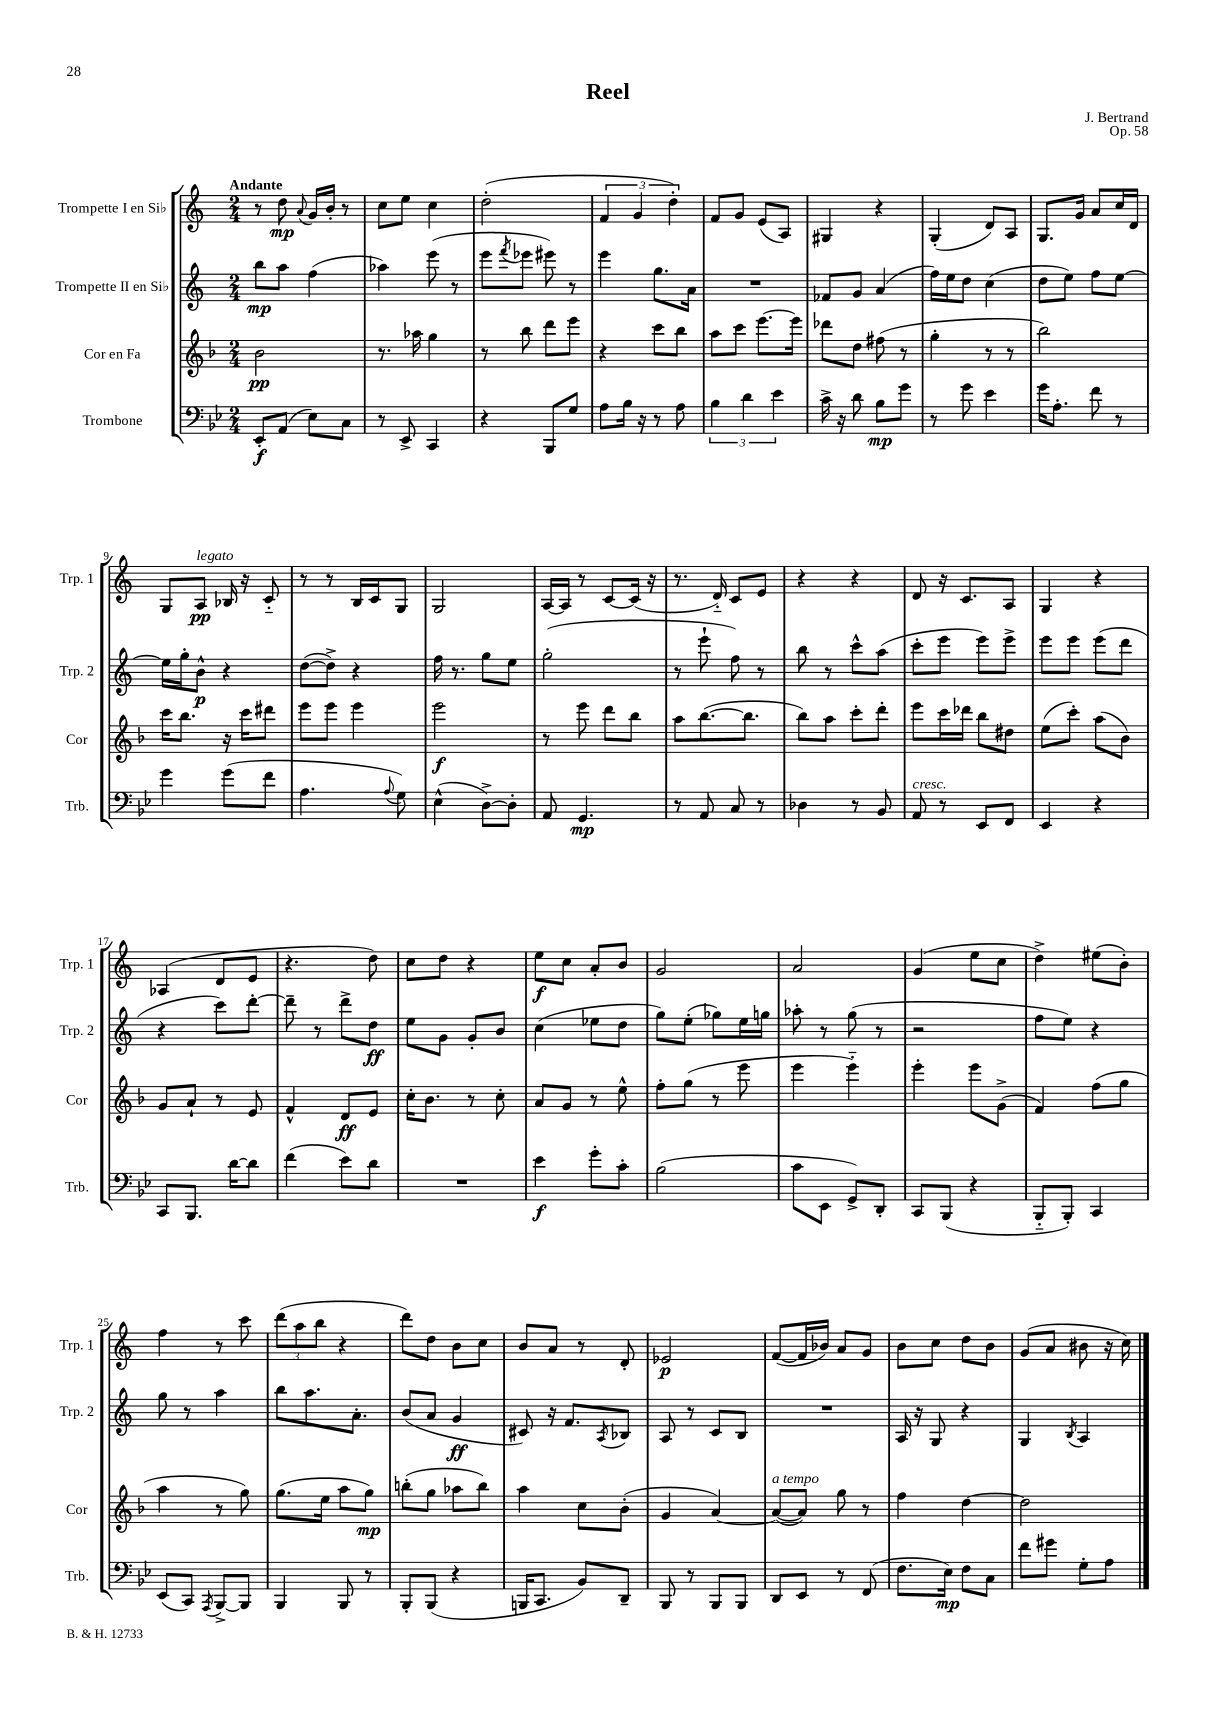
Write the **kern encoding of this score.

**kern	**dynam	**kern	**dynam	**kern	**dynam	**kern	**dynam
*part4	*part4	*part3	*part3	*part2	*part2	*part1	*part1
*staff4	*staff4	*staff3	*staff3	*staff2	*staff2	*staff1	*staff1
*I"Trombone	*	*I"Cor en Fa	*	*I"Trompette II en Si♭	*	*I"Trompette I en Si♭	*
*I'Trb.	*	*I'Cor	*	*I'Trp. 2	*	*I'Trp. 1	*
*clefF4	*	*clefG2	*	*clefG2	*	*clefG2	*
*k[b-e-]	*	*k[b-]	*	*k[]	*	*k[]	*
*M2/4	*	*M2/4	*	*M2/4	*	*M2/4	*
=1	=1	=1	=1	=1	=1	=1	=1
!	!	!	!	!	!	!LO:TX:a:B:t=Andante	!
8EE-'/L	f	2b-\	pp	8bb\L	mp	8r	.
(8AA/J	.	.	.	8aa\J	.	8dd\	mp
.	.	.	.	.	.	8qqa/	.
8E-\L)	.	.	.	(4ff\	.	16g/LL	.
.	.	.	.	.	.	16b'/JJ	.
8C\J	.	.	.	.	.	8r	.
=2	=2	=2	=2	=2	=2	=2	=2
8r	.	8.r	.	4aa-X\)	.	8cc\L	.
8EE-^/	.	.	.	.	.	8ee\J	.
.	.	16aa-X\	.	.	.	.	.
4CC/	.	4gg\	.	(8eee\	.	4cc\	.
.	.	.	.	8r	.	.	.
=3	=3	=3	=3	=3	=3	=3	=3
4r	.	8r	.	8eee\L	.	(2dd'\	.
.	.	.	.	8qfff/	.	.	.
.	.	8bb-\	.	8eee-X\J	.	.	.
8BBB-/L	.	8ddd\L	.	8eee#X\)	.	.	.
8G/J	.	8eee\J	.	8r	.	.	.
=4	=4	=4	=4	=4	=4	=4	=4
8A\L	.	4r	.	4eee\	.	6f/	.
16B-\Jk	.	.	.	.	.	.	.
.	.	.	.	.	.	6g/	.
16r	.	.	.	.	.	.	.
8r	.	8ccc\L	.	8.gg\L	.	.	.
.	.	.	.	.	.	6dd'\)	.
8A\	.	8bb-\J	.	.	.	.	.
.	.	.	.	16a\Jk	.	.	.
=5	=5	=5	=5	=5	=5	=5	=5
6B-\	.	8aa\L	.	2r	.	8f/L	.
.	.	8ccc\J	.	.	.	8g/J	.
6d\	.	.	.	.	.	.	.
.	.	[8.eee\L	.	.	.	(8e/L	.
6e-\	.	.	.	.	.	.	.
.	.	.	.	.	.	8A/J)	.
.	.	16eee\Jk]	.	.	.	.	.
=6	=6	=6	=6	=6	=6	=6	=6
16c^\	.	8ddd-X\L	.	8f-X/L	.	4G#X/	.
16r	.	.	.	.	.	.	.
8d\	.	8dd\J	.	8g/J	.	.	.
8B-\L	mp	(8ff#X\	.	(4a/	.	4r	.
8g\J	.	8r	.	.	.	.	.
=7	=7	=7	=7	=7	=7	=7	=7
8r	.	4gg'\	.	16ff\LL)	.	(4G'/	.
.	.	.	.	16ee\J	.	.	.
8g\	.	.	.	8dd\J	.	.	.
4e-\	.	8r	.	(4cc\	.	8d/L)	.
.	.	8r	.	.	.	8A/J	.
=8	=8	=8	=8	=8	=8	=8	=8
16g\KL	.	2bb-\)	.	8dd\L	.	8.G/L	.
8.A'\J	.	.	.	.	.	.	.
.	.	.	.	8ee\J)	.	.	.
.	.	.	.	.	.	16g/Jk	.
8f\	.	.	.	8ff\L	.	8a/L	.
8r	.	.	.	[8ee\J	.	16cc/L	.
.	.	.	.	.	.	16d/JJ	.
!!LO:LB:g=z
=9	=9	=9	=9	=9	=9	=9	=9
4g\	.	16ccc\KL	.	16ee\LL]	.	8G/L	.
.	.	8.bb-\J	.	16gg'\J	.	.	.
!	!	!	!	!	!	!LO:TX:a:i:t=legato	!
.	.	.	.	8b^^\J	p	8A/J	pp
(8g\L	.	16r	.	4r	.	16B-X/	.
.	.	16ccc\KL	.	.	.	16r	.
8f\J	.	8ddd#X\J	.	.	.	8c/	.
=10	=10	=10	=10	=10	=10	=10	=10
4.A\	.	8eee\L	.	([8dd\L	.	8r	.
.	.	8eee\J	.	8dd^\J])	.	8r	.
.	.	4eee\	.	4r	.	16B/LL	.
.	.	.	.	.	.	16c/J	.
8qqA/	.	.	.	.	.	.	.
8G\)	.	.	.	.	.	8G/J	.
=11	=11	=11	=11	=11	=11	=11	=11
(4E-^^\	.	2eee\	f	16ff\	.	2G/	.
.	.	.	.	8.r	.	.	.
[8D^\L)	.	.	.	8gg\L	.	.	.
8D'\J]	.	.	.	8ee\J	.	.	.
=12	=12	=12	=12	=12	=12	=12	=12
8AA/	.	8r	.	(2gg'\	.	[16A/LL	.
.	.	.	.	.	.	16A/JJ]	.
4.GG/	mp	8eee\	.	.	.	8r	.
.	.	8ddd\L	.	.	.	[8c/L	.
.	.	8bb-\J	.	.	.	(16c/Jk]	.
.	.	.	.	.	.	16r	.
=13	=13	=13	=13	=13	=13	=13	=13
8r	.	8aa\L	.	8r	.	8.r	.
8AA/	.	([8.bb-\	.	8eee`\	.	.	.
.	.	.	.	.	.	16d/)	.
8C/	.	.	.	8ff\)	.	8c/L	.
.	.	8.bb-\J]	.	.	.	.	.
8r	.	.	.	8r	.	8e/J	.
=14	=14	=14	=14	=14	=14	=14	=14
4D-X\	.	8bb-\L)	.	8bb\	.	4r	.
.	.	8aa\J	.	8r	.	.	.
8r	.	8ccc'\L	.	8ccc^^\L	.	4r	.
8BB-/	.	8ddd'\J	.	(8aa\J	.	.	.
=15	=15	=15	=15	=15	=15	=15	=15
!LO:TX:a:i:t=cresc.	!	!	!	!	!	!	!
8AA/	.	8eee\L	.	8ccc'\L	.	8d/	.
8r	.	16ccc\L	.	8eee\J	.	16r	.
.	.	16ddd-X\JJ	.	.	.	8.c/L	.
8EE-/L	.	8bb-\L	.	8eee\L)	.	.	.
8FF/J	.	8dd#X\J	.	8eee^\J	.	8A/J	.
=16	=16	=16	=16	=16	=16	=16	=16
4EE-/	.	(8ee\L	.	8eee\L	.	4G/	.
.	.	8ccc'\J)	.	8eee\J	.	.	.
4r	.	(8aa\L	.	(8eee\L	.	4r	.
.	.	8b-\J)	.	8ddd\J	.	.	.
!!LO:LB:g=z
=17	=17	=17	=17	=17	=17	=17	=17
8CC/L	.	8g/L	.	4r	.	(4A-X/	.
8.BBB-/J	.	8a`/J	.	.	.	.	.
.	.	8r	.	8ccc\L)	.	8d/L	.
[16d\KL	.	.	.	.	.	.	.
8d\J]	.	8e/	.	[8ddd'\J	.	8e/J	.
=18	=18	=18	=18	=18	=18	=18	=18
(4f\	.	4f^^/	.	8ddd~\]	.	4.r	.
.	.	.	.	8r	.	.	.
8e-\L)	.	8d/L	ff	8ddd^\L	.	.	.
8d\J	.	8e/J	.	8dd\J	ff	8dd\)	.
=19	=19	=19	=19	=19	=19	=19	=19
2r	.	16cc'\KL	.	8ee\L	.	8cc\L	.
.	.	8.b-\J	.	.	.	.	.
.	.	.	.	8g\J	.	8dd\J	.
.	.	8r	.	8g'/L	.	4r	.
.	.	8cc'\	.	8b/J	.	.	.
=20	=20	=20	=20	=20	=20	=20	=20
4e-\	f	8a/L	.	(4cc\	.	8ee\L	f
.	.	8g/J	.	.	.	8cc\J	.
8g'\L	.	8r	.	8ee-X\L	.	8a'/L	.
8c'\J	.	8ee^^\	.	8dd\J	.	8b/J	.
=21	=21	=21	=21	=21	=21	=21	=21
(2B-\	.	8ff'\L	.	8gg\L)	.	2g/	.
.	.	(8gg\J	.	(8ee'\J	.	.	.
.	.	8r	.	8gg-X\L)	.	.	.
.	.	8eee\	.	16ee\L	.	.	.
.	.	.	.	16ggn\JJ	.	.	.
=22	=22	=22	=22	=22	=22	=22	=22
8c\L	.	4eee\	.	8aa-X'\	.	2a/	.
8EE-\J	.	.	.	8r	.	.	.
8GG^/L)	.	4eee\)	.	(8gg\	.	.	.
8DD'/J	.	.	.	8r	.	.	.
=23	=23	=23	=23	=23	=23	=23	=23
8CC/L	.	4eee'\	.	2r	.	(4g/	.
(8BBB-/J	.	.	.	.	.	.	.
4r	.	8eee\L	.	.	.	8ee\L	.
.	.	(8g^\J	.	.	.	8cc\J	.
=24	=24	=24	=24	=24	=24	=24	=24
8BBB-/L	.	4f/)	.	8ff\L	.	4dd^\)	.
8BBB-'/J)	.	.	.	8ee\J)	.	.	.
4CC/	.	(8ff\L	.	4r	.	(8ee#X\L	.
.	.	8gg\J	.	.	.	8b'\J)	.
!!LO:LB:g=z
=25	=25	=25	=25	=25	=25	=25	=25
(8EE-/L	.	4aa\	.	8gg\	.	4ff\	.
8CC/J)	.	.	.	8r	.	.	.
8qAAA/	.	.	.	.	.	.	.
[8BBB-^/L	.	8r	.	4aa\	.	8r	.
8BBB-/J]	.	8gg\)	.	.	.	8ccc\	.
=26	=26	=26	=26	=26	=26	=26	=26
4BBB-/	.	(8.gg\L	.	8bb\L	.	(12ddd\L	.
.	.	.	.	.	.	12aa\	.
.	.	.	.	8.aa\	.	.	.
.	.	.	.	.	.	12bb\J	.
.	.	16ee\Jk	.	.	.	.	.
8BBB-/	.	8aa\L	.	.	.	4r	.
.	.	.	.	8.a'\J	.	.	.
8r	.	8gg\J)	mp	.	.	.	.
=27	=27	=27	=27	=27	=27	=27	=27
8BBB-'/L	.	(8bbn'\L	.	(8b/L	.	8ddd\L)	.
(8BBB-/J	.	8gg\J	.	8a/J	.	8dd\J	.
4r	.	8aa-X\L	.	4g/	ff	8b\L	.
.	.	8bb\J)	.	.	.	8cc\J	.
=28	=28	=28	=28	=28	=28	=28	=28
16BBBn/KL	.	4aa\	.	8c#X/)	.	8b/L	.
8.CC/J	.	.	.	.	.	.	.
.	.	.	.	16r	.	8a/J	.
.	.	.	.	8.f/L	.	.	.
8BB-/L)	.	8cc\L	.	.	.	8r	.
.	.	.	.	8qA/	.	.	.
8DD~/J	.	(8b-'\J	.	8B-X/J	.	8d'/	.
=29	=29	=29	=29	=29	=29	=29	=29
8BBB-/	.	4g/	.	8A/	.	2e-X/	p
8r	.	.	.	8r	.	.	.
8BBB-/L	.	[4a/)	.	8c/L	.	.	.
8BBB-/J	.	.	.	8B/J	.	.	.
=30	=30	=30	=30	=30	=30	=30	=30
!	!	!LO:TX:a:i:t=a tempo	!	!	!	!	!
8DD/L	.	(8a/L_	.	2r	.	([8f/L	.
8EE-/J	.	8a/J])	.	.	.	16f/L]	.
.	.	.	.	.	.	16b-X/JJ)	.
8r	.	8gg\	.	.	.	8a/L	.
(8FF/	.	8r	.	.	.	8g/J	.
=31	=31	=31	=31	=31	=31	=31	=31
8.F\L	.	4ff\	.	16A/	.	8b\L	.
.	.	.	.	16r	.	.	.
.	.	.	.	8G/	.	8cc\J	.
16E-\Jk)	mp	.	.	.	.	.	.
8F\L	.	[4dd\	.	4r	.	8dd\L	.
8C\J	.	.	.	.	.	8b\J	.
=32	=32	=32	=32	=32	=32	=32	=32
8f\L	.	2dd\]	.	4G/	.	(8g/L	.
8g#X\J	.	.	.	.	.	8a/J	.
.	.	.	.	8qB/	.	.	.
8G'\L	.	.	.	4A/	.	8b#X\	.
8A\J	.	.	.	.	.	16r	.
.	.	.	.	.	.	16cc\)	.
==	==	==	==	==	==	==	==
*-	*-	*-	*-	*-	*-	*-	*-
